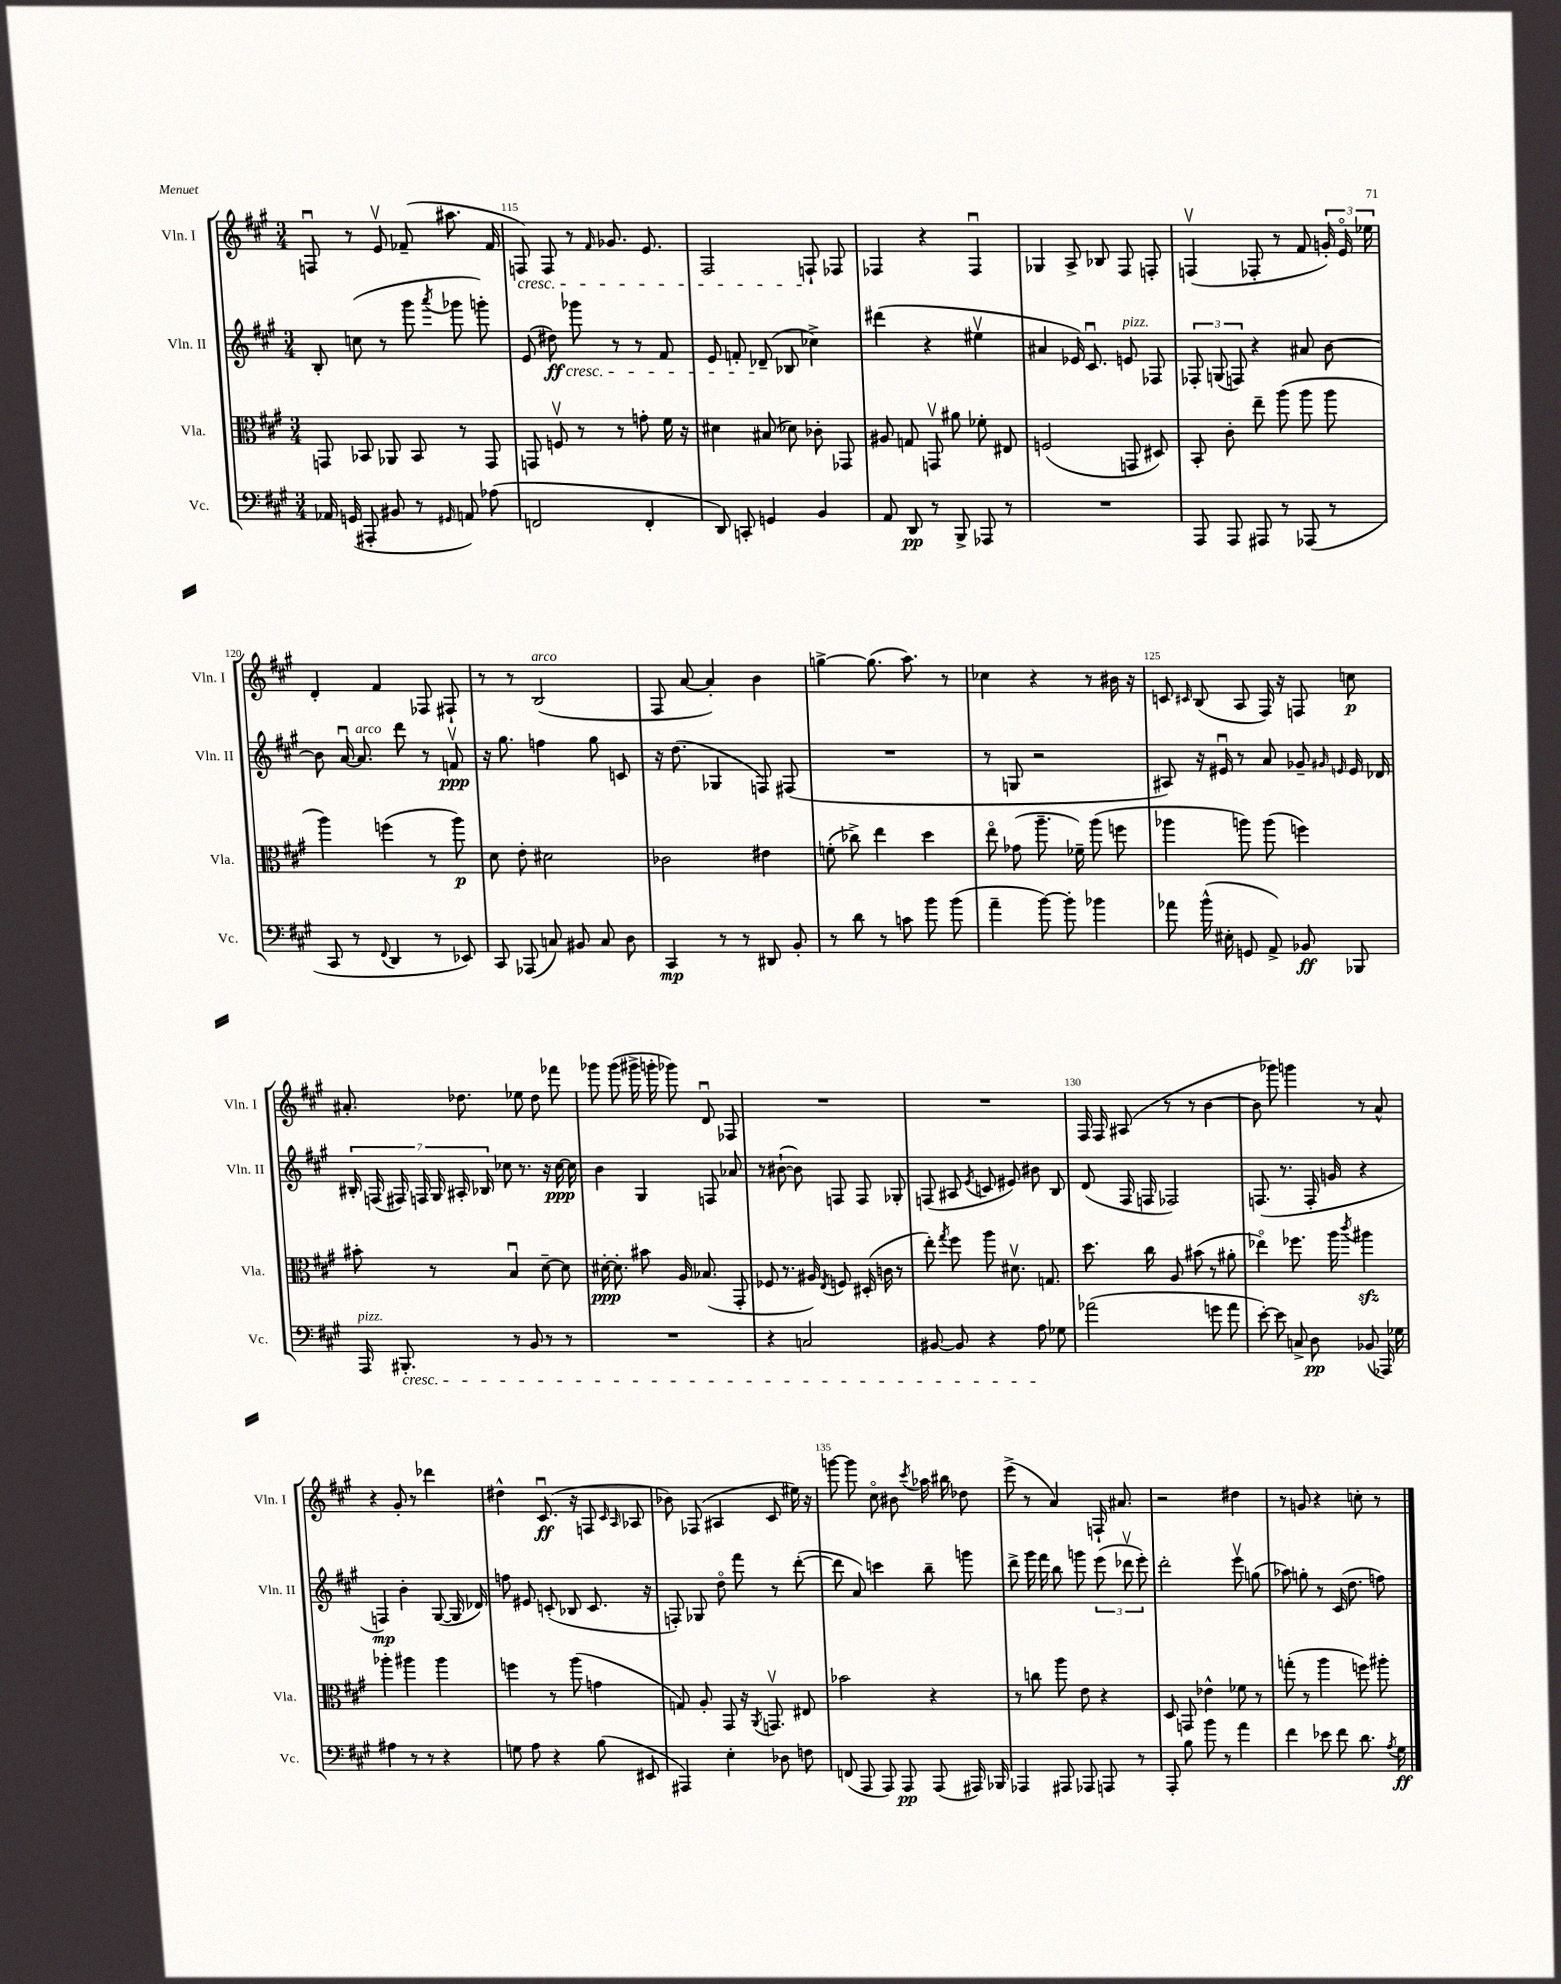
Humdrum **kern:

**kern	**kern	**kern	**kern
*staff4	*staff3	*staff2	*staff1
*clefF4	*clefC3	*clefG2	*clefG2
*k[f#c#g#]	*k[f#c#g#]	*k[f#c#g#]	*k[f#c#g#]
*M3/4	*M3/4	*M3/4	*M3/4
16AA-/	8GG/	8B'/	8Fu/
(16GG/	.	.	.
8AAA#'/	8BB-/	(8cc\	8r
8BB#/	8AA-/	8r	8ev/
8r	8BB-/	8ggg#\	(8f-~/
16qqGG#/	.	8qaaa/	.
8AA/)	8r	8ggg-\	8.aa#\
(8A-\	8GG/	8ggg'\)	.
.	.	.	16f-/
=	=	=	=
2FF/	8GG/	(8e/	8F/)
.	8Fv/	8dd#\)	8F/
.	8r	8ggg-\	8r
.	.	.	16qqf#/
.	8r	8r	8.g-/
4FF'/	8g'\	8r	.
.	.	.	8.e/
.	16f#\	8f#/	.
.	16r	.	.
=	=	=	=
8DD/)	4d#\	8e/	2F#/
8CC'/	.	8f'/	.
4GG/	(8B#/	(8d-~/	.
.	8d-\)	8B-/	.
4BB/	8c-'\	4cc-^\)	8F`/
.	8GG-/	.	8F-/
=	=	=	=
8AA/	8A#/	(4ddd#\	4F-/
8DD/	8G/	.	.
8r	8GGv/	4r	4r
8BBB^/	8a#\	.	.
8AAA-/	8f-'\	4ee#v\	4F-u/
8r	8E#/	.	.
=	=	=	=
2.r	(2F/	4a#/	4G-/
.	.	16e-/)	8A^/
.	.	8.c#u/	.
.	.	.	8B-/
.	8GG/	8e/	8F#/
.	8D#/)	8F-/	8F'/
=	=	=	=
8AAA/	8BB'/	12F-'/	(4Fv/
.	.	(12G/	.
8AAA/	8c#'\	.	.
.	.	12F/)	.
8AAA#/	8ee~\	4r	8F-'/
8r	(8aa\	.	8r
(8AAA-/	8aa\	8a#/	8f#/
8r	8aa\	[8b\	24g'/)
.	.	.	24eo/
.	.	.	24ee-\
=	=	=	=
8CC#/	4aa\)	8b\]	4d'/
8r	.	[16au/	.
.	.	8.a/]	.
8qqFF#/	.	.	.
4DD/	(4ff\	.	4f#/
.	.	8ddd\	.
8r	8r	8r	8F-/
8EE-/)	8aa\)	8fv/	8F#`/
=	=	=	=
8CC#/	8d\	16r	8r
.	.	8.gg#\	.
(8AAA-/	8e'\	.	8r
8C/)	2d#\	4ff\	(2B/
8BB#/	.	.	.
8C/	.	8gg#\	.
8D\	.	8c/	.
=	=	=	=
4CC#/	2c-\	16r	8F#/
.	.	(8.dd\	.
.	.	.	[8a/
8r	.	4G-/	4a'/])
8r	.	.	.
8DD#/	4e#\	8F/)	4b\
8BB'/	.	(8F#/	.
=	=	=	=
8r	(8f'\	2.r	[4gg^\
8d\	8cc-^\)	.	.
8r	4ee\	.	(8.gg\]
8c\	.	.	.
.	.	.	8.aa\)
8b\	4dd\	.	.
(8b\	.	.	8r
=	=	=	=
4a~\	8eeo\	8r	4cc-\
.	(8g-\	8G/	.
[8b\)	8.aa~\	2r	4r
8b'\]	.	.	.
.	16f-~\)	.	.
4b-\	(8aa\	.	8r
.	8ff\	.	16b#\
.	.	.	16r
=	=	=	=
8a-\	4aa-\	8A#/)	8c/
.	.	.	16qqc#/
(16b^^\	.	16r	(8B/
16E#'\	.	16e#u/	.
8GG/	8aa\)	8r	8A/
8AA^/)	(8aa\	8a/	16F#/)
.	.	.	16r
8BB-/	4ff\)	8g-~/	8F/
.	.	16qqg#/	.
.	.	16qqe/	.
8BBB-/	.	16e/	8cc\
.	.	16d-/	.
=	=	=	=
16AAA/	8b#'\	28B#'/	8.a#'/
.	.	(28F/	.
8.BBB#'/	.	.	.
.	.	28F#/)	.
.	.	28F/	.
.	8r	.	.
.	.	28G#/	.
.	.	28A#'/	.
.	.	.	8.dd-\
.	.	28B-/	.
8r	4Bu/	8cc-\	.
8BB/	.	8.r	8ee-\
8r	[8d~\	.	8dd-\
.	.	16r	.
8r	8d\]	[16cc-\	8fff-\
.	.	16cc-\]	.
=	=	=	=
2.r	[16d#'\	4b\	8ggg-\
.	8.d#'\]	.	.
.	.	.	(8ggg-\
.	8b#\	4G#/	16ggg#^\
.	.	.	16ggg'\
.	16A/	.	8ggg-\)
.	(8.B-/	.	.
.	.	8F/	8du/
.	8GG#'/	8a-/	8F-/
=	=	=	=
4r	8F-/	8r	2.r
.	8.r	([8b#`\	.
2C/	.	8b#\])	.
.	16A#/)	.	.
.	8qE/	.	.
.	8F/	8F/	.
.	(16D#'/	8F/	.
.	16c\	.	.
.	8r	8G-'/	.
=	=	=	=
[8BB#/	8ee'\)	(8F/	2.r
.	8qgg#/	.	.
8BB#/]	8ff#\	8A#/	.
.	.	8qe/	.
4r	8aa\	8c/	.
.	8.d#v\	8e#/)	.
8A\	.	8b#\	.
.	8.G/	.	.
8G-\	.	8B/	.
=	=	=	=
(2a-\	8.dd\	(8d/	16F#/
.	.	.	16F#/
.	.	16F#/	(8A#/
.	16cc#\	16F/	.
.	8A/	2F-/)	8r
.	(8b#\	.	8r
8g\	8r	.	[4b\
8a-\	8a#'\	.	.
=	=	=	=
[8e'\)	4ee-o\)	(8.F/	8b\]
8e\]	.	.	8ggg-\)
.	.	8.r	.
8C^/	8.ff-\	.	4ggg\
8D\	.	16F'/	.
.	16aa\	16g/	.
.	8qccc#/	.	.
(8BB-/	4aa#\	4r	8r
16AAA-/)	.	.	8a^^/
16G-\	.	.	.
=	=	=	=
4A#\	4aa-'\	4F/)	4r
8r	4aa#\	4b'\	8g#'/
8r	.	.	8r
4r	4aa#\	([8G#/	4ddd-\
.	.	16G#/]	.
.	.	16d-/)	.
=	=	=	=
8G\	4ff\	8ff\	4dd#^^\
8A\	.	8e#/	.
4r	8r	(8c'/	(8.c#u/
.	(8aa\	8B-/	.
.	.	.	16r
(8B\	4g\	8.c/	8F/
.	.	.	16qqc#/
.	.	.	16qqA/
8EE#/	.	.	8A-/
.	.	16r	.
=	=	=	=
4AAA#/)	8G/)	8F'/)	8b-\)
.	8A'/	8G-/	(8F-/
4E'\	8GG#/	8ddo\	4A#/
.	16r	8fff#\	.
.	8qAA/	.	.
.	8.GGv/	.	.
8D-\	.	8r	8c#/
8F\	8E#/	([8ddd'\	16ee#\)
.	.	.	16r
=	=	=	=
(8FF/	2b-\	8ddd\]	[8ggg\
8AAA/	.	8a/)	8ggg\]
8AAA/)	.	4ccc\	8cc#o\
8AAA/	.	.	8b#\
.	.	.	8qccc#/
(8AAA/	4r	8bb~\	16aa-\
.	.	.	16bb#\
16AAA#/)	.	8ggg\	8dd-\
16BBB-/	.	.	.
=	=	=	=
4AAA-/	8r	8ddd^\	(8eee^\
.	8cc\	16ggg#\	8r
.	.	16fff#\	.
8AAA#/	8aa\	8bb\	4a/)
8AAA-/	8e\	8ggg\	.
8AAA/	4r	(12eee\	16F`/
.	.	.	8.a#/
.	.	12ddd-v\	.
8r	.	.	.
.	.	12eee'\)	.
=	=	=	=
8AAA'/	8D/	2ddd'\	2r
8B\	8GG/	.	.
8b\	4e-^^\	.	.
8r	.	.	.
4a\	8f-\	8eeev\	4dd#\
.	8r	(8gg\	.
=	=	=	=
4f#\	(8gg'\	8aa-\)	8r
.	8r	8gg'\	8g/
8e-\	4aa\	8r	4r
8f#\	.	(16c#/	.
.	.	8.dd\	.
8.d\	8ff\)	.	8cc'\
.	8aa#'\	8ff\)	8r
8qA/	.	.	.
16G#\	.	.	.
==	==	==	==
*-	*-	*-	*-
